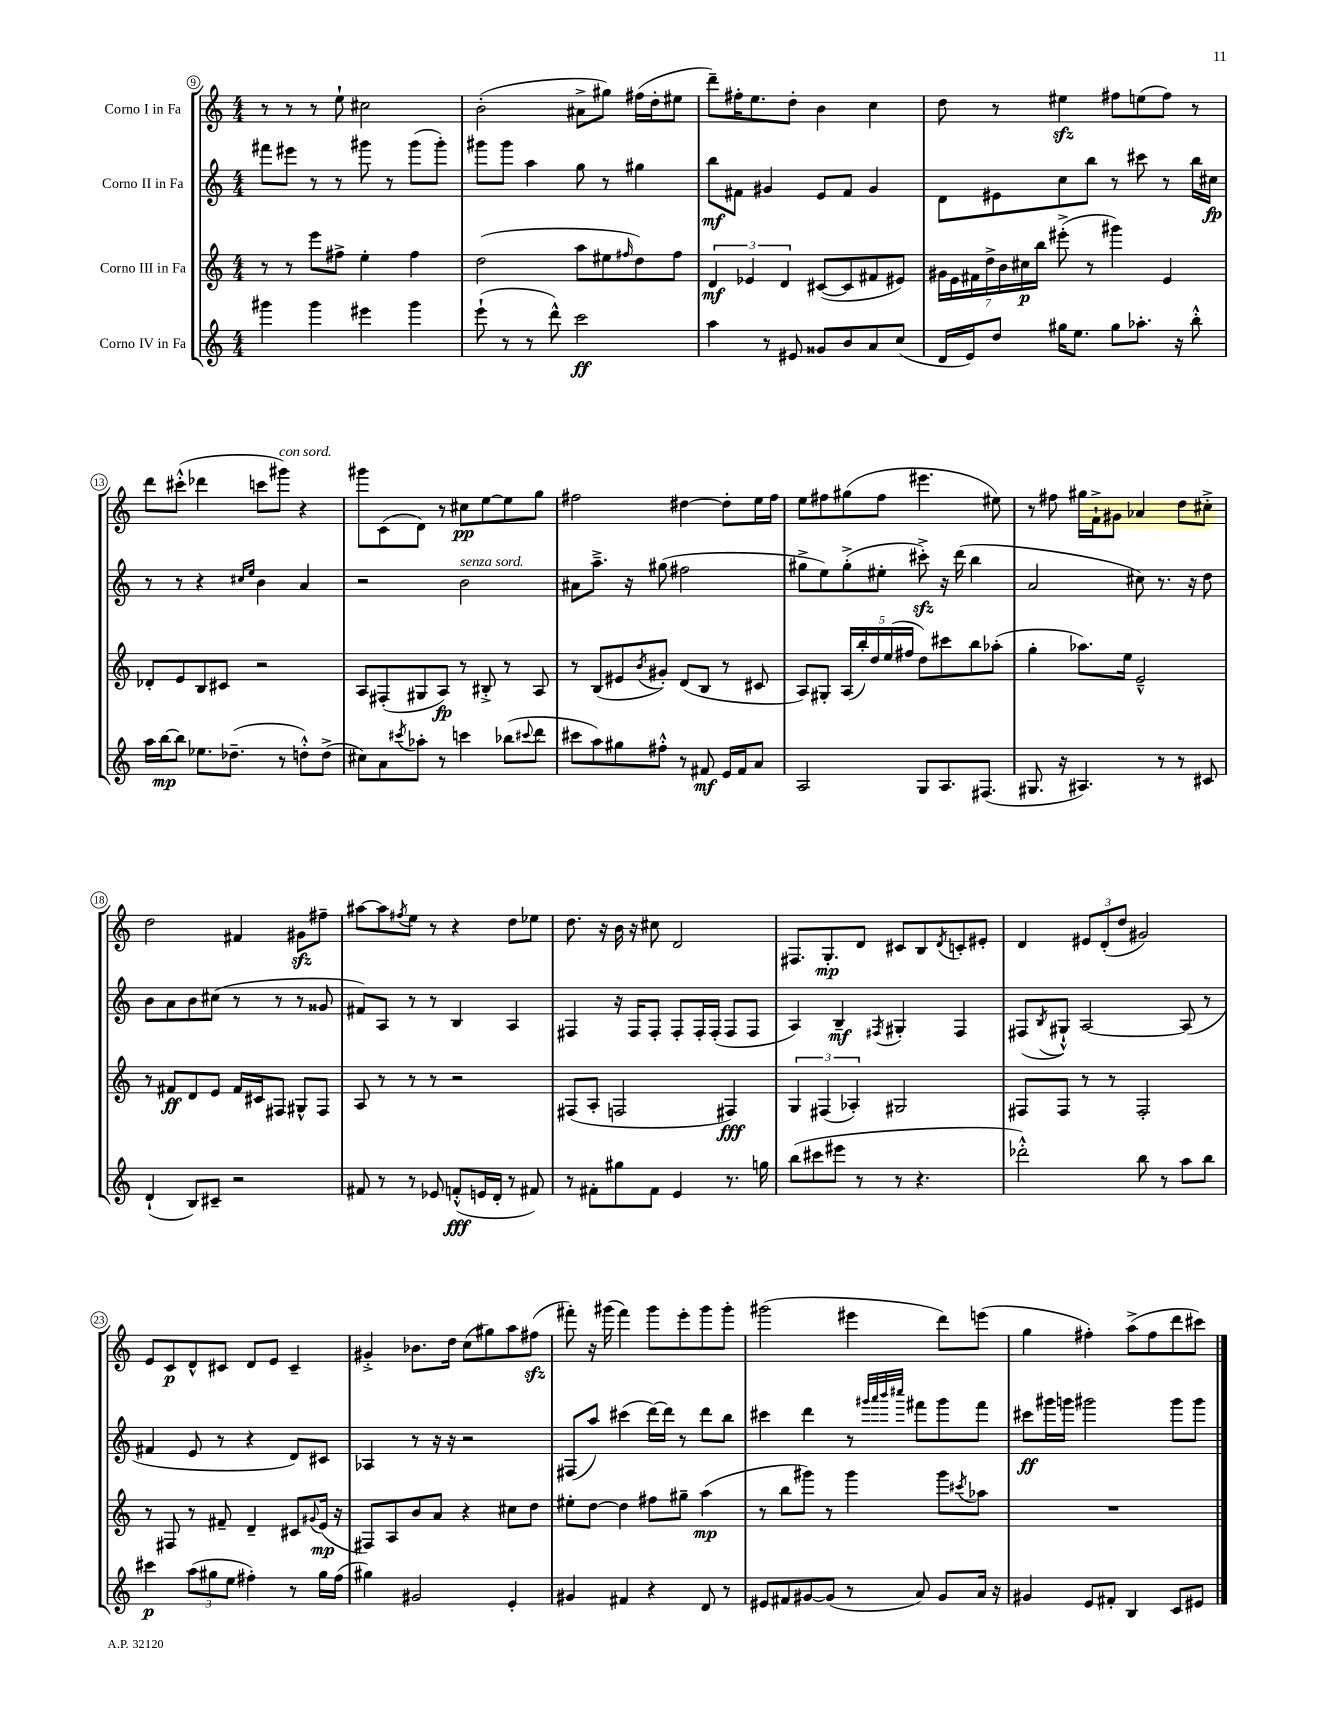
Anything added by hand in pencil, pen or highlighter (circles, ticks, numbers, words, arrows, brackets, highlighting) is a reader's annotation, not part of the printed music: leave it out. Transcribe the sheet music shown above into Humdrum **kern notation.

**kern	**dynam	**kern	**dynam	**kern	**dynam	**kern	**dynam
*part4	*part4	*part3	*part3	*part2	*part2	*part1	*part1
*staff4	*staff4	*staff3	*staff3	*staff2	*staff2	*staff1	*staff1
*I"Corno IV in Fa	*	*I"Corno III in Fa	*	*I"Corno II in Fa	*	*I"Corno I in Fa	*
*clefG2	*	*clefG2	*	*clefG2	*	*clefG2	*
*k[]	*	*k[]	*	*k[]	*	*k[]	*
*M4/4	*	*M4/4	*	*M4/4	*	*M4/4	*
=9	=9	=9	=9	=9	=9	=9	=9
4ggg#X\	.	8r	.	8fff#X\L	.	8r	.
.	.	8r	.	8eee#X\J	.	8r	.
4ggg#\	.	8eee\L	.	8r	.	8r	.
.	.	8ff#X^\J	.	8r	.	8ee`\	.
4eee#X\	.	4ee'\	.	8ggg#X\	.	2cc#X\	.
.	.	.	.	8r	.	.	.
4ggg#\	.	4ff#\	.	(8ggg#\L	.	.	.
.	.	.	.	8ggg#'\J)	.	.	.
=10	=10	=10	=10	=10	=10	=10	=10
(8eee`\	.	(2dd\	.	8ggg#X\L	.	(2b'\	.
8r	.	.	.	8ggg#\J	.	.	.
8r	.	.	.	4aa\	.	.	.
8ddd^^\)	.	.	.	.	.	.	.
2ccc\	ff	8aa\L	.	8gg\	.	8a#X^\L	.
.	.	8ee#X\	.	8r	.	8gg#X\J)	.
.	.	16qqff#X/	.	.	.	.	.
.	.	8dd\)	.	4gg#X\	.	(16ff#X\LL	.
.	.	.	.	.	.	16dd'\J	.
.	.	8ff#\J	.	.	.	8ee#X\J	.
=11	=11	=11	=11	=11	=11	=11	=11
4aa\	.	6d/	mf	8bb\L	mf	8ddd~\L)	.
.	.	.	.	8f#X\J	.	16ff#X'\K	.
.	.	6e-X/	.	.	.	.	.
.	.	.	.	.	.	8.ee\	.
8r	.	.	.	4g#X/	.	.	.
.	.	6d/	.	.	.	.	.
8e#X/	.	.	.	.	.	8dd'\J	.
8g##X/L	.	([8c#X/L	.	8e/L	.	4b\	.
8b/	.	8c#/]	.	8f#/J	.	.	.
8a/	.	8f#X/	.	4g#/	.	4cc\	.
(8cc/J	.	8e#X/J)	.	.	.	.	.
=12	=12	=12	=12	=12	=12	=12	=12
16d/LL	.	28g#X\LL	.	8d\L	.	8dd\	.
.	.	28e\	.	.	.	.	.
16e/J)	.	.	.	.	.	.	.
.	.	28f#X\	.	.	.	.	.
.	.	28dd^\	.	.	.	.	.
8dd/J	.	.	.	8e#X\	.	8r	.
.	.	28b\	.	.	.	.	.
.	.	28cc#X\	p	.	.	.	.
.	.	28bb\JJ	.	.	.	.	.
16gg#X\KL	.	(8eee#X'^\	.	8cc\	.	4ee#Xzz\	.
8.ee\J	.	.	.	.	.	.	.
.	.	8r	.	8bb\J	.	.	.
8gg#\L	.	4ggg#X\)	.	8r	.	8ff#X\L	.
8.aa-X'\J	.	.	.	8ccc#X\	.	(8een\	.
.	.	4e/	.	8r	.	8ff#\J)	.
16r	.	.	.	.	.	.	.
8bb'^^\	.	.	.	16bb\LL	.	8r	.
.	.	.	.	16cc#X\JJ	fp	.	.
!!LO:LB:g=z
=13	=13	=13	=13	=13	=13	=13	=13
16aa\LL	.	8d-X'/L	.	8r	.	8ddd\L	.
[16bb\J	mp	.	.	.	.	.	.
8bb\J]	.	8e/	.	8r	.	(8ccc#X'^^\J	.
8.ee-X\L	.	8B/	.	4r	.	4ddd-X\	.
.	.	8c#X/J	.	.	.	.	.
(8.dd-X~\J	.	.	.	.	.	.	.
.	.	.	.	16qqcc#X/LL	.	.	.
.	.	.	.	16qqee/JJ	.	.	.
.	.	2r	.	4b\	.	8cccn\L	.
!	!	!	!	!	!	!LO:TX:a:i:t=con sord.	!
8r	.	.	.	.	.	8ggg#X\J)	.
8ddn'^^\L)	.	.	.	4a/	.	4r	.
(8dd^\J	.	.	.	.	.	.	.
=14	=14	=14	=14	=14	=14	=14	=14
8cc#X\L)	.	8A/L	.	2r	.	8ggg#X\L	.
8a\	.	(8F#X'/	.	.	.	(8c\	.
8qccc#X/	.	.	.	.	.	.	.
8aa-X'\J	.	8G#X/	.	.	.	8d\J)	.
8r	.	8A/J)	fp	.	.	8r	.
!	!	!	!	!LO:TX:a:i:t=senza sord.	!	!	!
4cccn\	.	8r	.	2b\	.	8cc#X\L	pp
.	.	8B#X'^/	.	.	.	[8ee\	.
(8bb-X\L	.	8r	.	.	.	8ee\]	.
8qqccc#X/	.	.	.	.	.	.	.
8ddd\J	.	8A/	.	.	.	8gg\J	.
=15	=15	=15	=15	=15	=15	=15	=15
8ccc#X\L	.	8r	.	8a#X\L	.	2ff#X\	.
8aa\)	.	(8B/L	.	8.aa~^\J	.	.	.
8gg#X\	.	8e#X/	.	.	.	.	.
.	.	.	.	16r	.	.	.
.	.	8qb/	.	.	.	.	.
8ff#X'^^\J	.	8g#X'/J)	.	(8gg#X\	.	.	.
8r	.	(8d/L	.	2ff#X\	.	[4dd#X\	.
8f#X/	mf	8B/J	.	.	.	.	.
16e/LL	.	8r	.	.	.	8dd#'\L]	.
16f#/J	.	.	.	.	.	.	.
8a/J	.	8c#X/	.	.	.	16ee\L	.
.	.	.	.	.	.	16ff#\JJ	.
=16	=16	=16	=16	=16	=16	=16	=16
2A/	.	8A/L)	.	8gg#X^\L	.	8ee\L	.
.	.	8G#X'/J	.	8ee\)	.	8ff#X\	.
.	.	(20A/LL	.	(8gg#'^\	.	(8gg#X\	.
.	.	20bb'/)	.	.	.	.	.
.	.	20dd/	.	.	.	.	.
.	.	.	.	8ee#X'\J	.	8ff#\J	.
.	.	(20ee/	.	.	.	.	.
.	.	20ff#X/JJ	.	.	.	.	.
8G/L	.	8dd\L)	.	8ccc#Xzz'^\)	.	4.eee#X\	.
8.A/	.	8ccc#X\	.	16r	.	.	.
.	.	.	.	(16ddd\	.	.	.
.	.	8bb\	.	4bb\	.	.	.
(8.F#X/J	.	.	.	.	.	.	.
.	.	(8aa-X'\J	.	.	.	8ee#X\)	.
=17	=17	=17	=17	=17	=17	=17	=17
8.G#X/	.	4gg'\	.	2a/	.	8r	.
.	.	.	.	.	.	8ff#X\	.
16r	.	.	.	.	.	.	.
4.A#X/)	.	8.aa-X\L)	.	.	.	16gg#X\LL	.
.	.	.	.	.	.	16f`^\J	.
.	.	.	.	.	.	8g#X\J	.
.	.	16ee\Jk	.	.	.	.	.
.	.	2e~^^/	.	8cc#X\)	.	4a-X/	.
8r	.	.	.	8.r	.	.	.
8r	.	.	.	.	.	8dd\L	.
.	.	.	.	16r	.	.	.
8c#X/	.	.	.	8dd\	.	8cc#X'^\J	.
!!LO:LB:g=z
=18	=18	=18	=18	=18	=18	=18	=18
(4d`/	.	8r	.	8b\L	.	2dd\	.
.	.	8f#X/L	ff	8a\	.	.	.
8B/L)	.	8d/	.	8b\	.	.	.
8c#X~/J	.	8e/J	.	(8cc#X\J	.	.	.
2r	.	16f#/LL	.	8r	.	4f#X/	.
.	.	16c#X/J	.	.	.	.	.
.	.	8F#X/J	.	8r	.	.	.
.	.	8G#X^^/L	.	8r	.	8g#Xzz\L	.
.	.	8F#/J	.	8g##X/	.	8ff#X~\J	.
=19	=19	=19	=19	=19	=19	=19	=19
8f#X/	.	8A/	.	8f#X/L)	.	[8aa#X\L	.
8r	.	8r	.	8A/J	.	8aa#\]	.
.	.	.	.	.	.	8qff#X/	.
8r	.	8r	.	8r	.	8ee\J	.
8e-X/	.	8r	.	8r	.	8r	.
(8fn'^^/L	fff	2r	.	4B/	.	4r	.
16en/L	.	.	.	.	.	.	.
16d'/JJ	.	.	.	.	.	.	.
8r	.	.	.	4A/	.	8dd\L	.
8f#X/)	.	.	.	.	.	8ee-X\J	.
=20	=20	=20	=20	=20	=20	=20	=20
8r	.	(8F#X/L	.	4F#X/	.	8.dd\	.
8f#X'\L	.	8A'/J	.	.	.	.	.
.	.	.	.	.	.	16r	.
8gg#X\	.	2Fn/	.	16r	.	16b\	.
.	.	.	.	16F#/KL	.	16r	.
8f#\J	.	.	.	8F#'/J	.	8cc#X\	.
4e/	.	.	.	8F#'/L	.	2d/	.
.	.	.	.	16F#'/L	.	.	.
.	.	.	.	(16F#'/JJ	.	.	.
8.r	.	4F#X/)	fff	8F#/L	.	.	.
.	.	.	.	8F#/J	.	.	.
16ggn\	.	.	.	.	.	.	.
=21	=21	=21	=21	=21	=21	=21	=21
(8bb\L	.	6G/	.	4A/)	.	8.F#X/L	.
8ccc#X\	.	.	.	.	.	.	.
.	.	(6F#X/	.	.	.	.	.
.	.	.	.	.	.	8.G'/	mp
8eee#X\J	.	.	.	4B~/	mf	.	.
.	.	6A-X'/)	.	.	.	.	.
8r	.	.	.	.	.	8d/J	.
.	.	.	.	8qF#X/	.	.	.
8r	.	2G#X/	.	4G#X'/	.	8c#X/L	.
4.r	.	.	.	.	.	8B/	.
.	.	.	.	.	.	8qd/	.
.	.	.	.	4F#/	.	8cn'/	.
.	.	.	.	.	.	8e#X'/J	.
=22	=22	=22	=22	=22	=22	=22	=22
2ddd-X'^^\)	.	8F#X/L	.	(8F#X/L	.	4d/	.
.	.	.	.	8qB/	.	.	.
.	.	8F#/J	.	8G#X`^^/J)	.	.	.
.	.	8r	.	[2A/	.	12e#X/L	.
.	.	.	.	.	.	(12d'/	.
.	.	8r	.	.	.	.	.
.	.	.	.	.	.	12dd/J	.
8bb\	.	2F#'/	.	.	.	2g#X/)	.
8r	.	.	.	.	.	.	.
8aa\L	.	.	.	(8A/]	.	.	.
8bb\J	.	.	.	8r	.	.	.
!!LO:LB:g=z
=23	=23	=23	=23	=23	=23	=23	=23
4ccc#X\	p	8r	.	4f#X/	.	8e/L	.
.	.	8F#X/	.	.	.	8c/	p
(12aa\L	.	8r	.	8e/	.	8d^^/	.
12gg#X\	.	.	.	.	.	.	.
.	.	8f#X~/	.	8r	.	8c#X/J	.
12ee\J	.	.	.	.	.	.	.
4ff#X'\)	.	4d~/	.	4r	.	8d/L	.
.	.	.	.	.	.	8e/J	.
8r	.	8c#X/L	.	8d/L)	.	4c#~/	.
.	.	8qqg#X/	.	.	.	.	.
16gg#\LL	.	(16e/Jk	mp	8c#X/J	.	.	.
(16ff#\JJ	.	16r	.	.	.	.	.
=24	=24	=24	=24	=24	=24	=24	=24
4gg#X\)	.	8F#X/L)	.	4A-X/	.	4g#X'^/	.
.	.	8A/	.	.	.	.	.
2g#X/	.	8b/	.	8r	.	8.b-X\L	.
.	.	8a/J	.	16r	.	.	.
.	.	.	.	16r	.	16dd\Jk	.
.	.	4r	.	2r	.	(8cc\L	.
.	.	.	.	.	.	8gg#X\)	.
4e'/	.	8cc#X\L	.	.	.	8aa\	.
.	.	8dd\J	.	.	.	(8ff#Xzz\J	.
=25	=25	=25	=25	=25	=25	=25	=25
4g#X/	.	8ee#X'\L	.	(8F#X/L	.	8fff#X'\)	.
.	.	[8dd\J	.	8aa/J)	.	16r	.
.	.	.	.	.	.	(16ggg#X\	.
4f#X/	.	4dd\]	.	(4ccc#X\	.	4fff#\)	.
4r	.	8ff#X\L	.	[16ddd\LL)	.	8ggg#\L	.
.	.	.	.	16ddd\JJ]	.	.	.
.	.	8gg#X~\J	.	8r	.	8eee'\	.
8d/	.	(4aa\	mp	8ddd\L	.	8ggg#\	.
8r	.	.	.	8bb\J	.	8ggg#'\J	.
=26	=26	=26	=26	=26	=26	=26	=26
8e#X/L	.	8r	.	4ccc#X\	.	(2ggg#X\	.
8f#X/	.	8bb\L	.	.	.	.	.
[8g#X/	.	8ggg#X\J)	.	4ddd\	.	.	.
(8g#/J]	.	8r	.	.	.	.	.
8r	.	4ggg#\	.	8r	.	4eee#X\	.
.	.	.	.	32qqggg#X/LLL	.	.	.
.	.	.	.	32qqaaa/	.	.	.
.	.	.	.	32qqbbb/	.	.	.
.	.	.	.	32qqcccc#X/JJJ	.	.	.
8a/)	.	.	.	8fff#X\L	.	.	.
8g#/L	.	8ggg#\L	.	8ggg#\	.	8ddd\L)	.
.	.	8qccc#X/	.	.	.	.	.
16a/Jk	.	8aa-X\J	.	8fff#\J	.	(8eeen\J	.
16r	.	.	.	.	.	.	.
=27	=27	=27	=27	=27	=27	=27	=27
4g#X/	.	1r	.	8ccc#X\L	ff	4gg\	.
.	.	.	.	16ggg#X\L	.	.	.
.	.	.	.	16gggn\JJ	.	.	.
8e/L	.	.	.	2ggg#X\	.	4ff#X'\)	.
8f#X'/J	.	.	.	.	.	.	.
4B/	.	.	.	.	.	(8aa^\L	.
.	.	.	.	.	.	8ff#\	.
8c/L	.	.	.	8ggg#\L	.	8ddd\	.
8e#X/J	.	.	.	8ggg#\J	.	8ccc#X\J)	.
==	==	==	==	==	==	==	==
*-	*-	*-	*-	*-	*-	*-	*-
